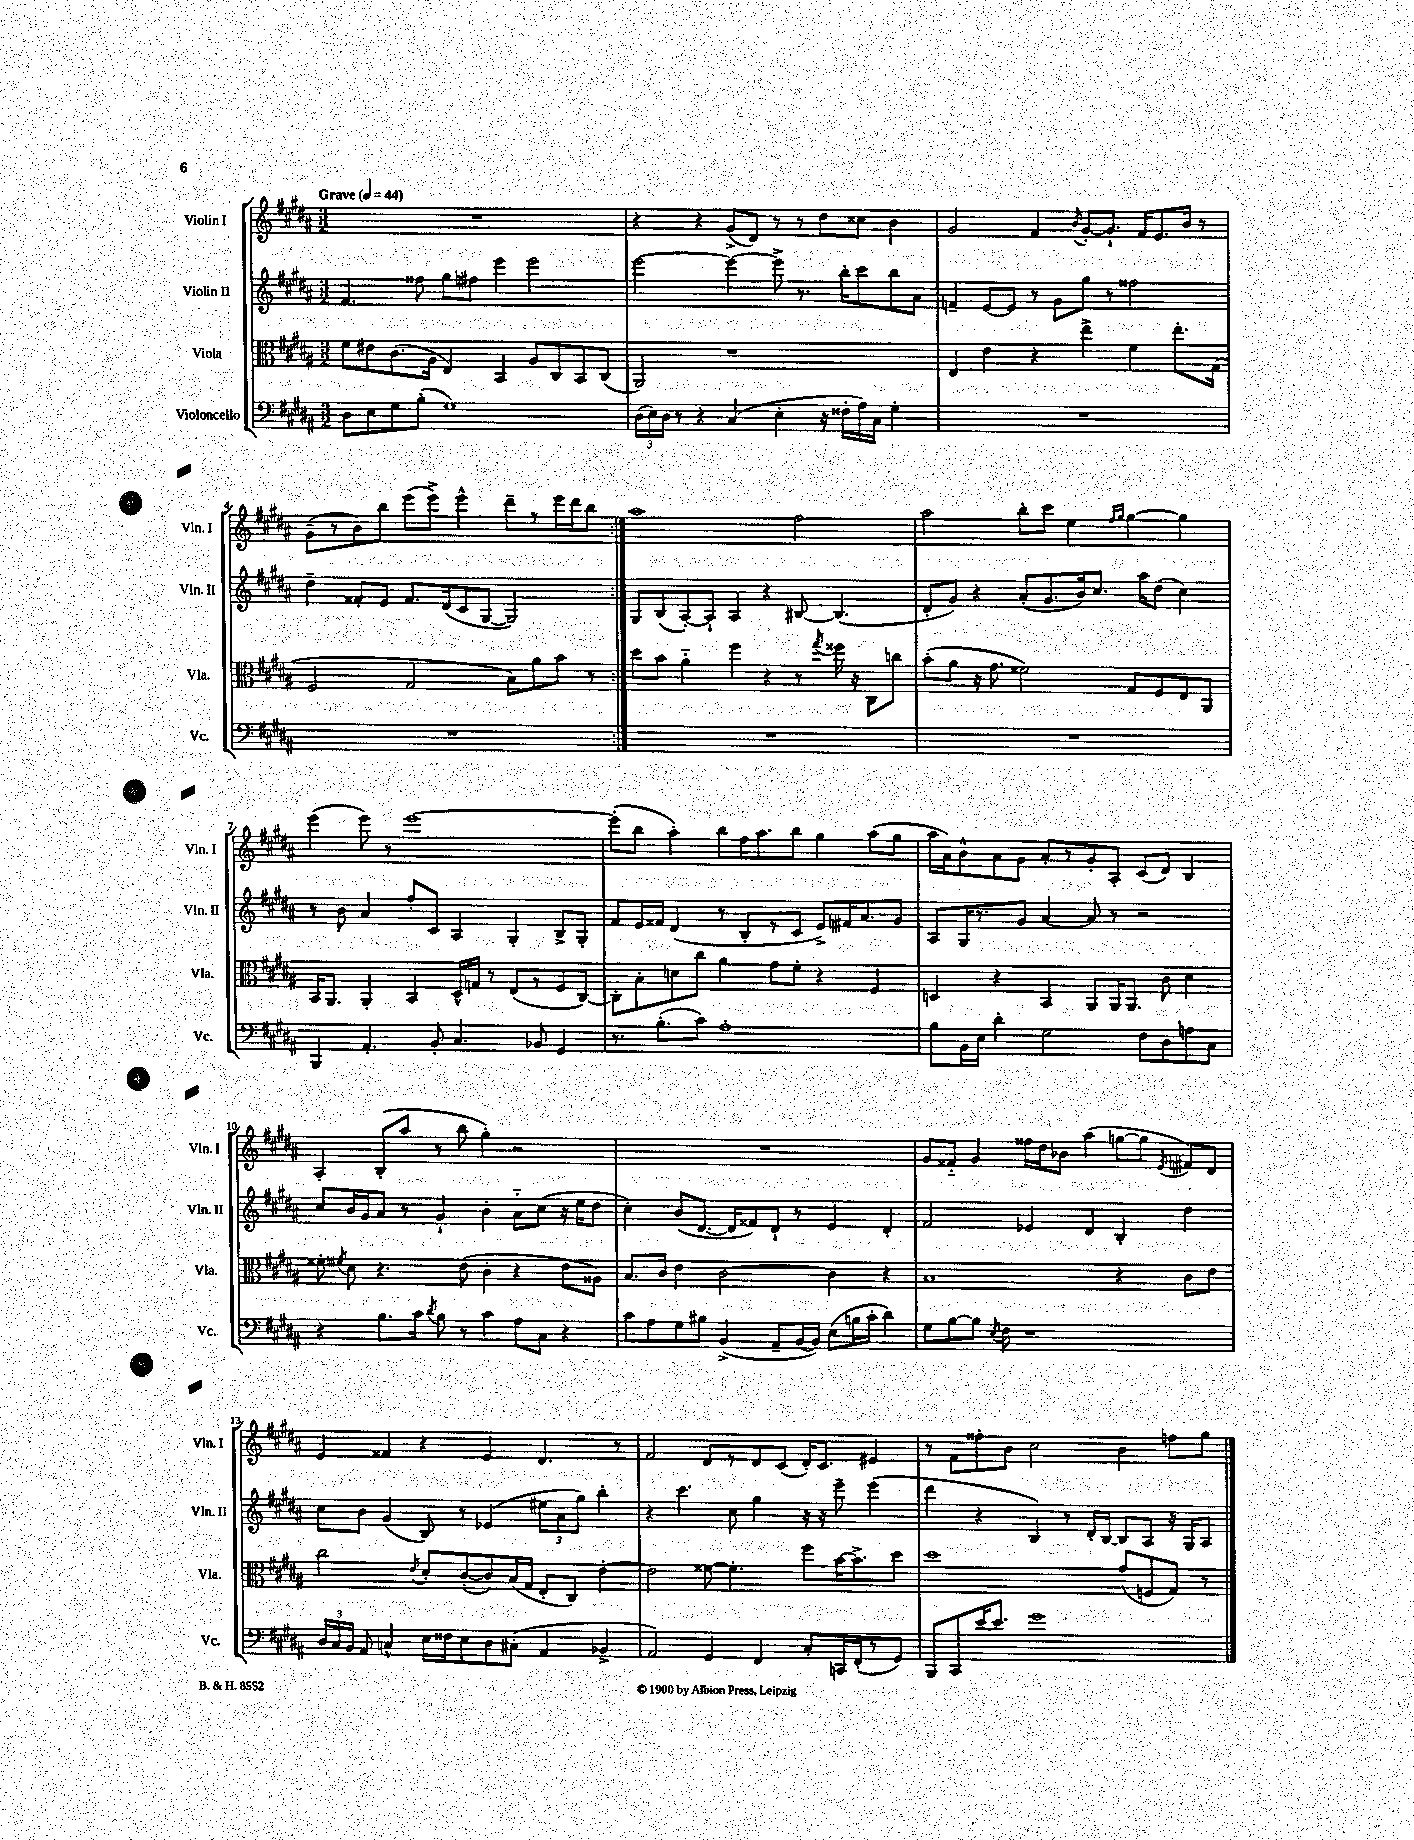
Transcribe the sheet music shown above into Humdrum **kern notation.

**kern	**kern	**kern	**kern
*staff4	*staff3	*staff2	*staff1
*clefF4	*clefC3	*clefG2	*clefG2
*k[f#c#g#d#a#]	*k[f#c#g#d#a#]	*k[f#c#g#d#a#]	*k[f#c#g#d#a#]
*M3/2	*M3/2	*M3/2	*M3/2
*MM44	*MM44	*MM44	*MM44
8D#\L	8f#\L	4.f#/	1.r
8E\	8e#\	.	.
8G#\	(8.c#\	.	.
(8B'\J	.	8ff##\	.
.	16A#\Jk	.	.
1G#)	4E/)	8gg#\L	.
.	.	8ff#\J	.
.	4BB/	4eee\	.
.	8A#/L	2eee\	.
.	8C#/	.	.
.	8BB/	.	.
.	(8C#/J	.	.
=	=	=	=
(24D#\LL	2AA#/)	[2eee\	4r
24E\)	.	.	.
24D#\JJ	.	.	.
8r	.	.	.
4r	.	.	4r
(4C#/	1r	4eee\_	(8g#^/L
.	.	.	8d#/J)
4E'\	.	8eee^\]	8r
.	.	8.r	8r
16r	.	.	8dd#\L
16F##'\LL	.	16bb'\LK	.
16A#\)	.	8ccc#\	8cc##\J
16C#\JJ	.	.	.
4G#'\	.	8bb\	4b\
.	.	8a#\J	.
=	=	=	=
1.r	4E/	4f~/	2g#/
.	4e\	[8e/L	.
.	.	8e/]J	.
.	4r	8r	4f#/
.	.	8g#\L	.
.	.	.	8qb/
.	4ee^\	8gg#\J	[8g#'/L
.	.	8r	8.g#`/]J
.	4f#\	2ff##\	.
.	.	.	16f#/LK
.	.	.	8.e/
.	8.ee'\L	.	.
.	.	.	16b/Jk
.	.	.	8r
.	(16G#\Jk	.	.
=	=	=	=
1.r	2F#/	4dd#~\	(8g#~\L
.	.	.	8r
.	.	8f##'/L	8b\)
.	.	8e/J	8bb\J
.	2G#/	8.f##/L	(8eee\L
.	.	.	8eee^\J)
.	.	(16d#/k	.
.	.	8c#/	4eee^^\
.	.	[8G#/J	.
.	8B\L)	2G#/])	8ddd#~\L
.	8a#\	.	8r
.	8b\J	.	16eee\L
.	.	.	16ddd#\J
.	8r	.	8bb\J
=:|!	=:|!	=:|!	=:|!
1.r	8dd#\L	8G#/L	1aa#
.	8b\J	(8B/	.
.	4a#'~\	[8A#'/)	.
.	.	8A#`/]J	.
.	4ff#\	4A#/	.
.	4r	4r	.
.	8r	[8B#/	2ff#\
.	8qgg#/	.	.
.	16ff##\	(4.B#/]	.
.	16r	.	.
.	8C#\L	.	.
.	8cc\J	.	.
=	=	=	=
1.r	(8b'\L	8d#'/L	2aa#\
.	8a#\J	8g#/J)	.
.	16r	4r	.
.	8.g#\	.	.
.	2f##\)	(8a#'/L	8bb'\L
.	.	8.g#/	8ccc#\J
.	.	.	4ee\
.	.	16b/k)	.
.	.	8.cc#/J	.
.	.	.	16qqff#/LL
.	.	.	16qqgg#/JJ
.	8G#/L	.	[4gg#\
.	.	16aa#\LK	.
.	8F#/	(8dd#\J	.
.	8E/	4cc#\)	4gg#\]
.	8AA#/J	.	.
=	=	=	=
4BBB/	16BB/LK	8r	(4eee\
.	8.AA#/J	.	.
.	.	8b\	.
4.AA#'/	4AA#'/	4a#/	8eee\)
.	.	.	8r
.	4BB/	8ff#'/L	[1eee
8BB'/	.	8c#/J	.
4.C#/	16D#^^/LL	4A#/	.
.	16G/JJ	.	.
.	8r	.	.
.	(8E/L	4G#'/	.
8BB-/	8r	.	.
4GG#/	8F#/	8B^/L	.
.	[8C#/J)	8G#'/J	.
=	=	=	=
8.r	8C#'\]L	8f#/L	(8eee'\]L
.	8B'\	16e/L	8bb\J
(8.B'\L	.	16f##/JJ	.
.	8d\	(4d#/	4aa#'\)
8c#\J)	8cc#\J	.	.
1A#'	4a#\	8r	8bb\L
.	.	8B'/L	16ff#\K
.	.	.	8.aa#\
.	8g#\L	8r	.
.	8f#'\J	8c#/J	8bb\J
.	4r	8e^/L)	4gg#\
.	.	16f#/K	.
.	.	8.a#/	.
.	4F#/	.	(8aa#\L
.	.	8g#/J	8gg#\J
=	=	=	=
8B\L	4D/	8A#/L	16aa#\LL
.	.	.	16a#\J)
16BB\L	.	16G#/K	8b^^\
16E\JJ	.	8.r	.
4d#'\	4r	.	8a#\
.	.	8g#/J	8g#\J
2G#\	4BB/	[4a#/	8a#'/L
.	.	.	8r
.	8AA#/L	8a#/]	8g#'/
.	16AA#/K	8r	8A#'/J
.	8.AA#/J	.	.
8F#\L	.	2r	(8c#/L
8D#\	8c#\	.	8d#/J)
8A\	4d#\	.	4B/
8C#\J	.	.	.
=	=	=	=
4r	8f##'\	8cc#/L	4A#'/
.	8qf#/	.	.
.	8d#\	16b/L	.
.	.	16g#/J	.
8.B\L	4.r	8a#/J	(8B'/L
.	.	8r	8aa#/J
16c#\Jk	.	.	.
8qd#/	.	.	.
8B\	.	4g#`/	8r
8r	(8e\	.	8bb\
4c#\	4c#'\	4b'\	4gg#'\)
8A#\L	4r	8a#'~\L	2r
8C#\J	.	(8cc#\J	.
4r	8e\L	16r	.
.	.	16ee\LK	.
.	8A##\J)	8dd#\J	.
=	=	=	=
8c#\L	8.B/L	4cc#'\)	1.r
8A#\	.	.	.
.	16c#/Jk	.	.
8G#\	4e\	(8b/L	.
8B#\J	.	[8.d#/J	.
(4BB^/	[2c#\	.	.
.	.	16d#/]LK	.
.	.	8f##/)	.
8AA#~/L	.	8d#`/J	.
[16BB/L	.	8r	.
16BB/]JJ)	.	.	.
(8E\L	4c#\]	4e/	.
16B\L	.	.	.
16c#'\JJ	.	.	.
4d#\)	4r	4d#'/	.
=	=	=	=
8G#\L	1B	2f#/	8g#/L
[8B\	.	.	8f##'~/J
8B\]J	.	.	4g#/
8qE/	.	.	.
8F#\	.	.	.
1r	.	4e-/	16ff##\LL
.	.	.	16dd#\J
.	.	.	8b-\J
.	.	4d#/	(4aa#\
.	4r	4B'/	[8gg\L
.	.	.	8gg\]J
.	.	.	8qe/
.	8c#\L	4dd#\	8f#/L)
.	8e\J	.	8d#/J
=	=	=	=
24D#/LL	2cc#\	8cc#\L	4e/
24C#/	.	.	.
24BB/JJ	.	.	.
8AA#/	.	8b\J	.
4C^^/	.	(4g#/	4f##/
.	8qe/	.	.
16E\LL	8d#'/L	8B/)	4r
16F##\J	.	.	.
8E\	([8c#'/	8r	.
8D#\	8c#/])	(4e-/	4e/
(8C#'\J	(16B/L	.	.
.	16G#/JJ	.	.
4AA#/	8E'/L	12ee#\L	4.d#/
.	.	12a#\	.
.	8C#/J)	.	.
.	.	12gg#\J)	.
4BB-^/	[4e'\	4bb'\	.
.	.	.	8r
=	=	=	=
2AA#/)	2e\]	4r	2f#/
.	.	4.ccc#\	.
4GG#/	[8f##\	.	8d#/L
.	4.f##'\]	8cc#\	8r
4FF#/	.	4gg#\	8d#/
.	.	.	(8c#/J
8C#'/L	8ff#\L	16r	16d#'/LK)
.	.	16r	8.c#/J
16CC/L	[16b\K	8eee~\	.
(16FF#'/J	8.b^\]	.	.
8r	.	(4eee\	4e#/
8GG#/J)	8dd#\J	.	.
=	=	=	=
8BBB/L	1dd#	4ddd#\	8r
8CC#/	.	.	8f#\L
[16e/K	.	4r	8ff##'\
8.e/]J	.	.	.
.	.	.	8b\J
1g#	.	4B/)	2cc#\
.	.	8r	.
.	.	16d#'/LL	.
.	.	[16B/JJ	.
.	(8g#/L	8B/]L	4b\
.	8F/	8A#/J	.
.	8G#/J)	16r	8ff\L
.	.	16G#/LK	.
.	8r	8A#/J	8gg#\J
==	==	==	==
*-	*-	*-	*-
